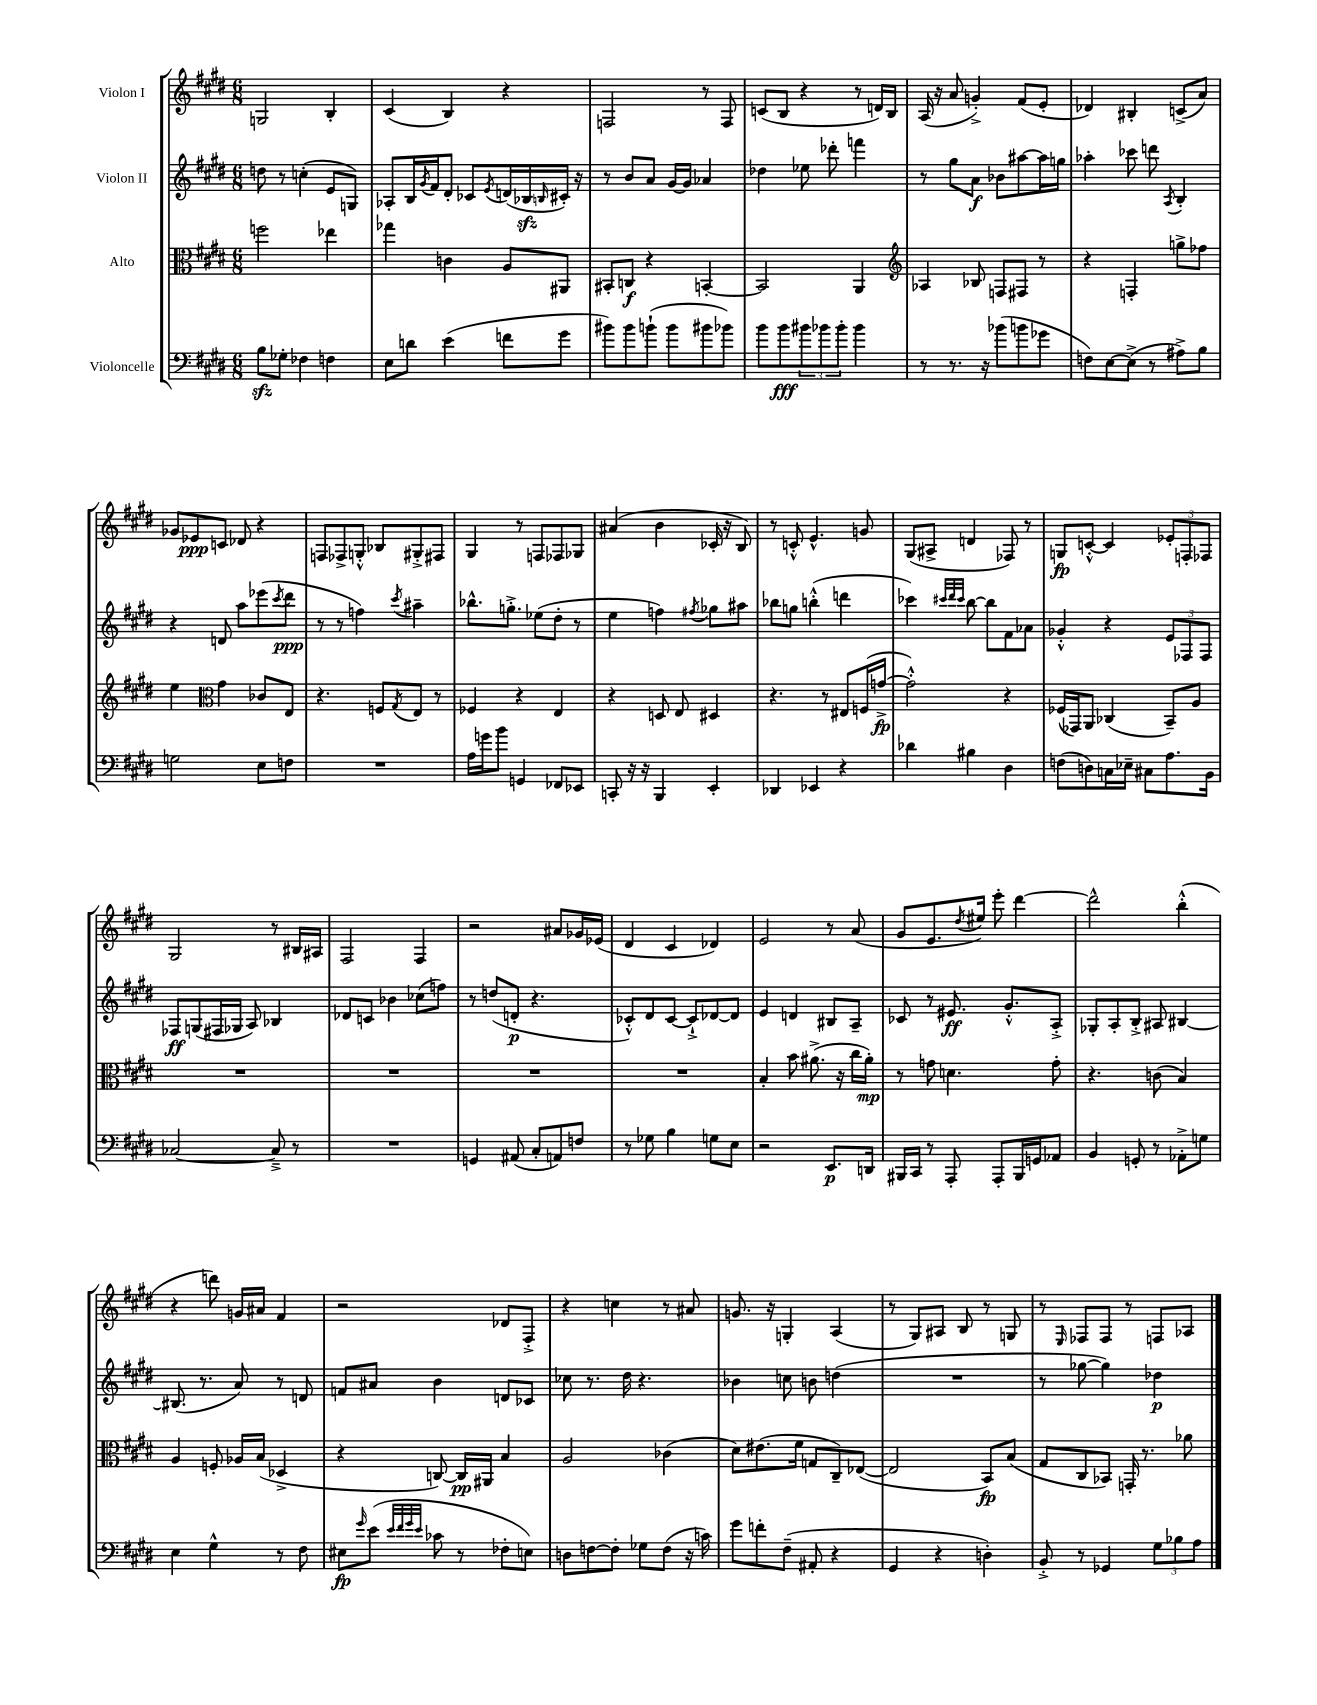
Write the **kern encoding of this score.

**kern	**dynam	**kern	**dynam	**kern	**dynam	**kern	**dynam
*part4	*part4	*part3	*part3	*part2	*part2	*part1	*part1
*staff4	*staff4	*staff3	*staff3	*staff2	*staff2	*staff1	*staff1
*I"Violoncelle	*	*I"Alto	*	*I"Violon II	*	*I"Violon I	*
*clefF4	*	*clefC3	*	*clefG2	*	*clefG2	*
*k[f#c#g#d#]	*	*k[f#c#g#d#]	*	*k[f#c#g#d#]	*	*k[f#c#g#d#]	*
*M6/8	*	*M6/8	*	*M6/8	*	*M6/8	*
=93	=93	=93	=93	=93	=93	=93	=93
8Bzz\L	.	2ffn\	.	8ddn\	.	2Gn/	.
8G-X'\J	.	.	.	8r	.	.	.
4F-X\	.	.	.	(4ccn'\	.	.	.
4Fn\	.	4ee-X\	.	8e/L	.	4B'/	.
.	.	.	.	8Gn/J)	.	.	.
=94	=94	=94	=94	=94	=94	=94	=94
8E\L	.	4gg-X\	.	8A-X'/L	.	(4c#/	.
8dn\J	.	.	.	16B/L	.	.	.
.	.	.	.	8qg#/	.	.	.
.	.	.	.	16f#/J	.	.	.
(4e\	.	4cn\	.	8d#'/J	.	4B/)	.
.	.	.	.	8c-X/L	.	.	.
.	.	.	.	8qe/	.	.	.
8fn\L	.	8A/L	.	(16dn/L	.	4r	.
.	.	.	.	16B-Xzz/	.	.	.
.	.	.	.	16qqBn/	.	.	.
8g#\J	.	8AA#X/J	.	16c#X'/JJ)	.	.	.
.	.	.	.	16r	.	.	.
=95	=95	=95	=95	=95	=95	=95	=95
8b#X\L)	.	8BB#X'/L	.	8r	.	2Fn/	.
8b#\	.	8Cn/J	f	8b/L	.	.	.
(8bn`\J	.	4r	.	8a/J	.	.	.
8b\L	.	.	.	[16g#/LL	.	.	.
.	.	.	.	16g#/JJ]	.	.	.
8b#X\	.	[4BBn'/	.	4a-X/	.	8r	.
8b-X\J)	.	.	.	.	.	8F/	.
=96	=96	=96	=96	=96	=96	=96	=96
8b\L	.	2BB/]	.	4dd-X\	.	(8cn/L	.
8b\	fff	.	.	.	.	8B/J	.
12b#X\	.	.	.	8ee-X\	.	4r	.
12b-X\	.	.	.	.	.	.	.
.	.	.	.	8ddd-X'\	.	.	.
12b-'\J	.	.	.	.	.	.	.
4b-\	.	4AA/	.	4fffn\	.	8r	.
.	.	.	.	.	.	16dn/LL)	.
.	.	.	.	.	.	16B/JJ	.
=97	=97	=97	=97	=97	=97	=97	=97
*	*	*clefG2	*	*	*	*	*
8r	.	4A-X/	.	8r	.	(16A/	.
.	.	.	.	.	.	16r	.
8.r	.	.	.	8gg#\L	.	8a/	.
.	.	8B-X/	.	8a\J	f	4gn'^/)	.
16r	.	.	.	.	.	.	.
(8b-X\L	.	8Fn/L	.	8b-X\L	.	.	.
8bn\	.	8F#X/J	.	[8aa#X\	.	(8f#/L	.
8g-X\J	.	8r	.	16aa#\L]	.	8e'/J	.
.	.	.	.	16ggn\JJ	.	.	.
=98	=98	=98	=98	=98	=98	=98	=98
8Fn\L)	.	4r	.	4aa-X'\	.	4d-X/)	.
[8E\	.	.	.	.	.	.	.
(8E^\J]	.	4Fn'/	.	8ccc-X\	.	4B#X'/	.
8r	.	.	.	8dddn\	.	.	.
.	.	.	.	8qA/	.	.	.
8A#X^\L)	.	8ggn^\L	.	4B'/	.	(8cn^/L	.
8B\J	.	8ff-X\J	.	.	.	8a/J)	.
!!LO:LB:g=z
=99	=99	=99	=99	=99	=99	=99	=99
2Gn\	.	4ee\	.	4r	.	8g-X/L	.
.	.	.	.	.	.	8e-X/	ppp
*	*	*clefC3	*	*	*	*	*
.	.	4g#\	.	8dn/	.	8cn/J	.
.	.	.	.	8aa\L	.	8d-X/	.
8E\L	.	8c-X/L	.	(8eee-X\	.	4r	.
.	.	.	.	8qccc#/	.	.	.
8Fn\J	.	8E/J	.	8ddd#\J	ppp	.	.
=100	=100	=100	=100	=100	=100	=100	=100
2.r	.	4.r	.	8r	.	8Fn/L	.
.	.	.	.	8r	.	8F-X^/	.
.	.	.	.	4ffn\)	.	8Gn'^^/J	.
.	.	8Fn/L	.	.	.	8B-X/L	.
.	.	8qG#/	.	8qccc#/	.	.	.
.	.	8E/J	.	4aa#X~\	.	8G#X'^/	.
.	.	8r	.	.	.	8F#X/J	.
=101	=101	=101	=101	=101	=101	=101	=101
16A\LL	.	4F-X/	.	8.bb-X^^\L	.	4G#/	.
16gn\J	.	.	.	.	.	.	.
8b\J	.	.	.	.	.	.	.
.	.	.	.	8.ggn'^\J	.	.	.
4GGn/	.	4r	.	.	.	8r	.
.	.	.	.	(8ee-X\L	.	8Fn/L	.
8FF-X/L	.	4E/	.	8dd#'\J	.	8F-X/	.
8EE-X/J	.	.	.	8r	.	8G-X/J	.
=102	=102	=102	=102	=102	=102	=102	=102
8CCn'/	.	4r	.	4ee\	.	(4a#X/	.
16r	.	.	.	.	.	.	.
16r	.	.	.	.	.	.	.
4BBB/	.	8Dn/	.	4ffn\)	.	4b\	.
.	.	8E/	.	.	.	.	.
.	.	.	.	8qff#X/	.	.	.
4EE'/	.	4D#X/	.	8gg-X\L	.	16c-X'/	.
.	.	.	.	.	.	16r	.
.	.	.	.	8aa#X\J	.	8B/)	.
=103	=103	=103	=103	=103	=103	=103	=103
4DD-X/	.	4.r	.	8bb-X\L	.	8r	.
.	.	.	.	8ggn\J	.	8cn'^^/	.
4EE-X/	.	.	.	(4bbn'^^\	.	4.e^^/	.
.	.	8r	.	.	.	.	.
4r	.	8E#X/L	.	4dddn\	.	.	.
.	.	(16Fn/L	.	.	.	8gn/	.
.	.	[16gn^/JJ	fp	.	.	.	.
=104	=104	=104	=104	=104	=104	=104	=104
4d-X\	.	2g'^^\])	.	4ccc-X\)	.	(8G#/L	.
.	.	.	.	.	.	8A#X^/J	.
.	.	.	.	32qqccc#X/LLL	.	.	.
.	.	.	.	32qqddd#/	.	.	.
.	.	.	.	32qqccc#/JJJ	.	.	.
4B#X\	.	.	.	[8bb\	.	4dn/	.
.	.	.	.	8bb\L]	.	.	.
4D#\	.	4r	.	8f#\	.	8F-X/)	.
.	.	.	.	8a-X\J	.	8r	.
=105	=105	=105	=105	=105	=105	=105	=105
(8Fn\L	.	(16F-X/LL	.	4g-X'^^/	.	8Gn/L	fp
.	.	16GG-X/J)	.	.	.	.	.
8Dn\)	.	8AA/J	.	.	.	[8cn'^^/J	.
16Cn\L	.	(4C-X/	.	4r	.	4c/]	.
16E-X~\JJ	.	.	.	.	.	.	.
8C#X\L	.	.	.	.	.	.	.
8.A\	.	8BB~/L)	.	12e/L	.	12e-X'/L	.
.	.	.	.	12F-X/	.	12Fn'/	.
.	.	8A/J	.	.	.	.	.
.	.	.	.	12F-/J	.	12F-X/J	.
16BB\Jk	.	.	.	.	.	.	.
!!LO:LB:g=z
=106	=106	=106	=106	=106	=106	=106	=106
[2C-X/	.	2.r	.	8F-X/L	ff	2G#/	.
.	.	.	.	(8Gn/	.	.	.
.	.	.	.	16F#X/L	.	.	.
.	.	.	.	16G-X/JJ	.	.	.
.	.	.	.	8A/)	.	.	.
8C-~^/]	.	.	.	4B-X/	.	8r	.
8r	.	.	.	.	.	16B#X/LL	.
.	.	.	.	.	.	16A#X/JJ	.
=107	=107	=107	=107	=107	=107	=107	=107
2.r	.	2.r	.	8d-X/L	.	2F#/	.
.	.	.	.	8cn/J	.	.	.
.	.	.	.	4b-X\	.	.	.
.	.	.	.	(8cc-X\L	.	4F#/	.
.	.	.	.	8ffn\J)	.	.	.
=108	=108	=108	=108	=108	=108	=108	=108
4GGn/	.	2.r	.	8r	.	2r	.
.	.	.	.	(8ddn/L	.	.	.
(8AA#X/	.	.	.	8dn'/J	p	.	.
8C#'/L	.	.	.	4.r	.	.	.
8AAn/)	.	.	.	.	.	8a#X/L	.
8Fn/J	.	.	.	.	.	16g-X/L	.
.	.	.	.	.	.	(16e-X/JJ	.
=109	=109	=109	=109	=109	=109	=109	=109
8r	.	2.r	.	8c-X'^^/L)	.	4d#/	.
8G-X\	.	.	.	8d#/	.	.	.
4B\	.	.	.	[8c-/J	.	4c#/	.
.	.	.	.	8c-`^/L]	.	.	.
8Gn\L	.	.	.	[8d-X/	.	4d-X/)	.
8E\J	.	.	.	8d-/J]	.	.	.
=110	=110	=110	=110	=110	=110	=110	=110
2r	.	4B'/	.	4e/	.	2e/	.
.	.	8b\	.	4dn/	.	.	.
.	.	(8.a#X^\	.	.	.	.	.
8.EE/L	p	.	.	8B#X/L	.	8r	.
.	.	16r	.	.	.	.	.
.	.	16cc#\LL	.	8A~/J	.	(8a/	.
16DDn/Jk	.	16a#'\JJ)	mp	.	.	.	.
=111	=111	=111	=111	=111	=111	=111	=111
16BBB#X/LL	.	8r	.	8c-X/	.	8g#/L	.
16CC#/JJ	.	.	.	.	.	.	.
8r	.	8gn\	.	8r	.	8.e/	.
8AAA'/	.	4.dn\	.	8.e#X/	ff	.	.
.	.	.	.	.	.	8qdd#/	.
.	.	.	.	.	.	16ee#X/Jk)	.
8AAA'/L	.	.	.	.	.	8eee'\	.
.	.	.	.	8.g#'^^/L	.	.	.
16BBB#/L	.	.	.	.	.	[4ddd#\	.
16GGn/J	.	.	.	.	.	.	.
8AA-X/J	.	8g'\	.	8A'^/J	.	.	.
=112	=112	=112	=112	=112	=112	=112	=112
4BB/	.	4.r	.	8G-X'/L	.	2ddd#^^\]	.
.	.	.	.	8A'/	.	.	.
8GGn'/	.	.	.	8B'^/J	.	.	.
8r	.	(8cn\	.	8A#X/	.	.	.
8AA-X'^\L	.	4B/)	.	[4B#X/	.	(4bb'^^\	.
8Gn\J	.	.	.	.	.	.	.
!!LO:LB:g=z
=113	=113	=113	=113	=113	=113	=113	=113
4E\	.	4A/	.	(8.B#X/]	.	4r	.
.	.	.	.	8.r	.	.	.
4G#^^\	.	8Fn'/	.	.	.	8dddn\)	.
.	.	16A-X/LL	.	8a/)	.	16gn/LL	.
.	.	(16B/JJ	.	.	.	16a#X/JJ	.
8r	.	4D-X^/	.	8r	.	4f#/	.
8F#\	.	.	.	8dn/	.	.	.
=114	=114	=114	=114	=114	=114	=114	=114
8E#X\L	fp	4r	.	8fn/L	.	2r	.
16qqg#/	.	.	.	.	.	.	.
(8e\J	.	.	.	8a#X/J	.	.	.
32qqe/LLL	.	.	.	.	.	.	.
32qqf#/	.	.	.	.	.	.	.
32qqg#/	.	.	.	.	.	.	.
32qqe/JJJ	.	.	.	.	.	.	.
8c-X\	.	[8Cn/)	.	4b\	.	.	.
8r	.	16C/LL]	pp	.	.	.	.
.	.	16AA#X/JJ	.	.	.	.	.
8F-X'\L	.	4B/	.	8dn/L	.	8d-X/L	.
8En\J)	.	.	.	8c-X/J	.	8F#'^/J	.
=115	=115	=115	=115	=115	=115	=115	=115
8Dn\L	.	2A/	.	8cc-X\	.	4r	.
[8Fn\	.	.	.	8.r	.	.	.
8F'\J]	.	.	.	.	.	4ccn\	.
.	.	.	.	16dd#\	.	.	.
8G-X\L	.	.	.	4.r	.	.	.
(8F\J	.	(4c-X\	.	.	.	8r	.
16r	.	.	.	.	.	8a#X/	.
16cn\)	.	.	.	.	.	.	.
=116	=116	=116	=116	=116	=116	=116	=116
8g#\L	.	8d#\L)	.	4b-X\	.	8.gn/	.
8fn'\	.	(8.e#X\	.	.	.	.	.
.	.	.	.	.	.	16r	.
(8F#~\J	.	.	.	8ccn\	.	4Gn'/	.
.	.	16f#\Jk	.	.	.	.	.
8AA#X'/	.	8Gn/L	.	8bn\	.	.	.
4r	.	8C#~/)	.	(4ddn\	.	(4A/	.
.	.	([8E-X/J	.	.	.	.	.
=117	=117	=117	=117	=117	=117	=117	=117
4GG#/	.	2E-/]	.	2.r	.	8r	.
.	.	.	.	.	.	8G#/L)	.
4r	.	.	.	.	.	8A#X/J	.
.	.	.	.	.	.	8B/	.
4Dn'\)	.	8BB/L)	fp	.	.	8r	.
.	.	(8B/J	.	.	.	8Gn/	.
=118	=118	=118	=118	=118	=118	=118	=118
8BB'^/	.	8G#/L	.	8r	.	8r	.
.	.	.	.	.	.	16qqE/	.
8r	.	8C#/	.	[8gg-X\	.	8F-X/L	.
4GG-X/	.	8BB-X/J)	.	4gg-\])	.	8F-/J	.
.	.	16GGn'/	.	.	.	8r	.
.	.	8.r	.	.	.	.	.
12G#\L	.	.	.	4dd-X\	p	8Fn/L	.
12B-X\	.	.	.	.	.	.	.
.	.	8a-X\	.	.	.	8A-X/J	.
12A\J	.	.	.	.	.	.	.
==	==	==	==	==	==	==	==
*-	*-	*-	*-	*-	*-	*-	*-
